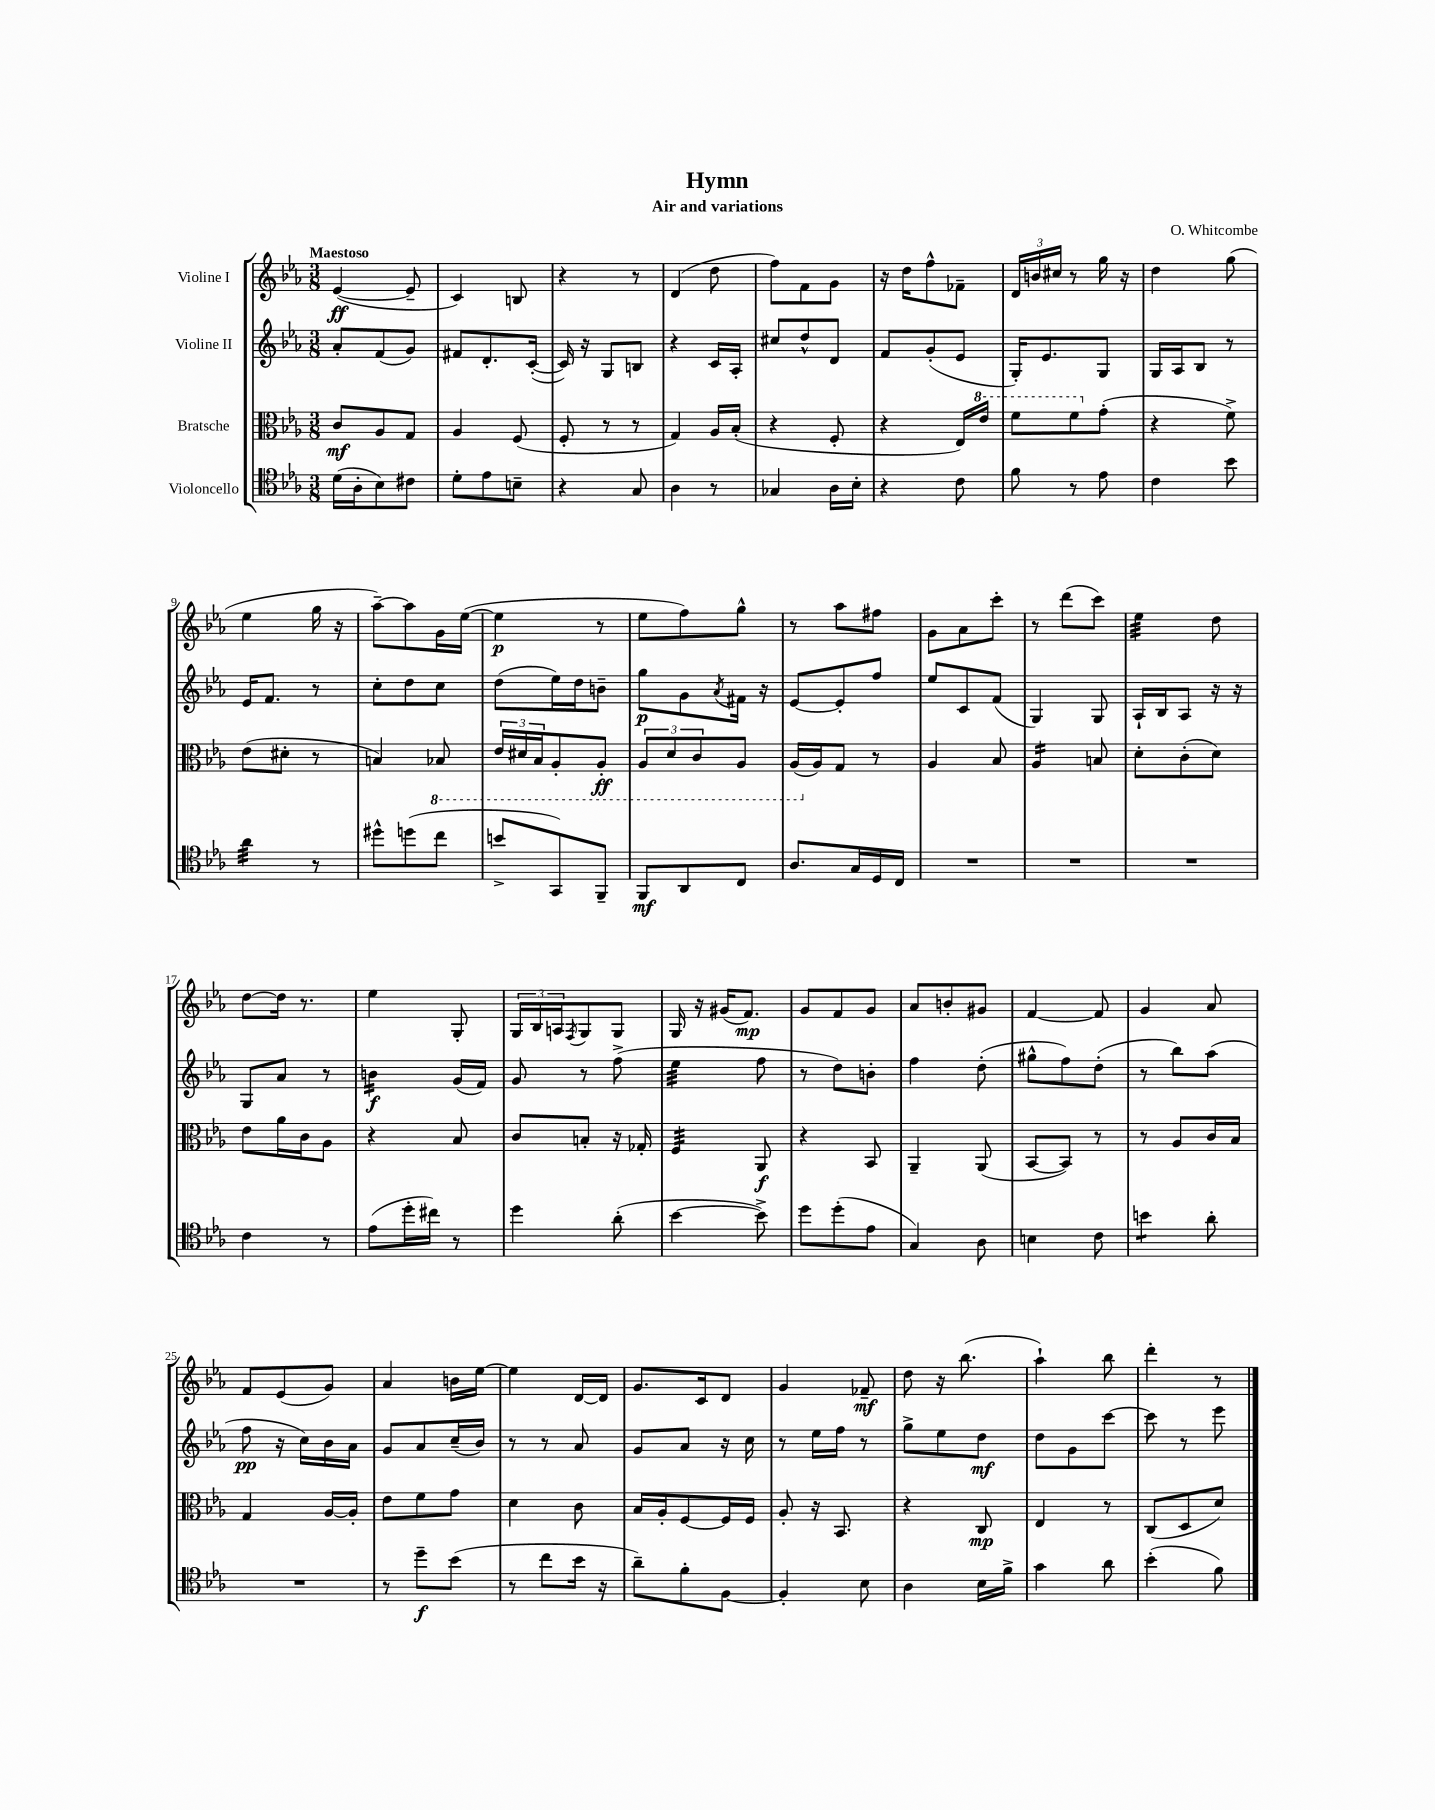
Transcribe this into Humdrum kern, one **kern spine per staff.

**kern	**kern	**kern	**kern
*staff4	*staff3	*staff2	*staff1
*clefC4	*clefC3	*clefG2	*clefG2
*k[b-e-a-]	*k[b-e-a-]	*k[b-e-a-]	*k[b-e-a-]
*M3/8	*M3/8	*M3/8	*M3/8
(16d	8c	8a-'	([4e-
16A-'	.	.	.
8B-)	8A-	(8f	.
8c#	8G	8g)	8e-~]
=	=	=	=
8d'	4A-	8f#	4c)
8e-	.	8.d'	.
8B~	(8F	.	8B
.	.	([16c'	.
=	=	=	=
4r	8F'	16c])	4r
.	.	16r	.
.	8r	8G	.
8G	8r	8B	8r
=	=	=	=
4A-	4G)	4r	(4d
8r	16A-	16c	8dd
.	(16B-'	16A-'	.
=	=	=	=
4G-	4r	8cc#	8ff)
.	.	8dd^^	8f
16A-	8F'	8d	8g
16B-'	.	.	.
=	=	=	=
4r	4r	8f	16r
.	.	.	16dd
.	.	(8g'	8ff^^
8c	16E-)	8e-	8f-~
.	16ee-	.	.
=	=	=	=
8f	8ff	16G')	24d
.	.	.	24b
.	.	8.e-	.
.	.	.	24cc#
8r	8ff	.	8r
8e-	(8g'	8G	16gg
.	.	.	16r
=	=	=	=
4c	4r	16G	4dd
.	.	16A-	.
.	.	8B-	.
8b-	8f^)	8r	(8gg
=	=	=	=
4a-	(8e-	16e-	4ee-
.	.	8.f	.
.	8d#'	.	.
8r	8r	8r	16gg
.	.	.	16r
=	=	=	=
8dd#^^	4B)	8cc'	[8aa-~)
(8dd	.	8dd	8aa-]
8cc	8BB-	8cc	16g
.	.	.	([16ee-
=	=	=	=
8b^	24E-	(8dd	4ee-]
.	24D#	.	.
.	24BB-	.	.
8GG)	8AA-'	16ee-)	.
.	.	16dd	.
8FF~	8AA-'	8b~	8r
=	=	=	=
8FF	12AA-	8gg	8ee-
.	12D	.	.
8AA-	.	8g	8ff)
.	12C	.	.
.	.	8qa-	.
8C	8AA-	16f#	8gg^^
.	.	16r	.
=	=	=	=
8.A-	(16AA-	[8e-	8r
.	16A-)	.	.
.	8G	8e-']	8aa-
16G	.	.	.
16D	8r	8ff	8ff#
16C	.	.	.
=	=	=	=
4.r	4A-	8ee-	8g
.	.	8c	8a-
.	8B-	(8f	8ccc'
=	=	=	=
4.r	4A-	4G)	8r
.	.	.	(8ddd
.	8B	8G	8ccc)
=	=	=	=
4.r	8d'	16A-`	4ee-
.	.	16B-	.
.	(8c'	8A-	.
.	8d)	16r	8dd
.	.	16r	.
=	=	=	=
4c	8e-	8G	[8dd
.	16a-	8a-	16dd]
.	16c	.	8.r
8r	8A-	8r	.
=	=	=	=
(8e-	4r	4b	4ee-
16dd'	.	.	.
16cc#)	.	.	.
8r	8B-	(16g	8G'
.	.	16f)	.
=	=	=	=
4dd	8c	8g	24G
.	.	.	24B-
.	.	.	24A
.	.	.	8qF
.	8B'	8r	8G
(8a-'	16r	(8ff^	8G
.	16G-'	.	.
=	=	=	=
[4b-	4F	4ee-	16G
.	.	.	16r
.	.	.	(16g#
.	.	.	8.f)
8b-^])	8AA-	8ff	.
=	=	=	=
8dd	4r	8r	8g
(8dd'	.	8dd)	8f
8e-	8BB-	8b'	8g
=	=	=	=
4G)	4AA-~	4ff	8a-
.	.	.	8b'
8A-	(8AA-	(8dd'	8g#
=	=	=	=
4B	[8BB-	8gg#^^	[4f
.	8BB-])	8ff)	.
8c	8r	(8dd'	8f]
=	=	=	=
4b	8r	8r	4g
.	8A-	8bb-)	.
8a-'	16c	(8aa-	8a-
.	16B-	.	.
=	=	=	=
4.r	4G	8ff	8f
.	.	16r	(8e-
.	.	16cc)	.
.	[16A-	16b-	8g)
.	16A-']	16a-	.
=	=	=	=
8r	8e-	8g	4a-
8dd~	8f	8a-	.
(8b-	8g	(16cc~	16b
.	.	16b-)	[16ee-
=	=	=	=
8r	4d	8r	4ee-]
8cc	.	8r	.
16b-	8c	8a-	[16d
16r	.	.	16d]
=	=	=	=
8a-~)	16B-	8g	8.g
.	16A-'	.	.
8f'	[8F	8a-	.
.	.	.	16c
[8F	16F]	16r	8d
.	16F	16cc	.
=	=	=	=
4F']	8A-'	8r	4g
.	16r	16ee-	.
.	8.BB-	16ff	.
8B-	.	8r	8f-~
=	=	=	=
4A-	4r	8gg^	8dd
.	.	8ee-	16r
.	.	.	(8.bb-
16B-	8C	8dd	.
16f^	.	.	.
=	=	=	=
4g	4E-	8dd	4aa-`)
.	.	8g	.
8a-	8r	[8ccc	8bb-
=	=	=	=
(4b-'	(8C	8ccc]	4ddd'
.	8D	8r	.
8f)	8d)	8eee-	8r
==	==	==	==
*-	*-	*-	*-
